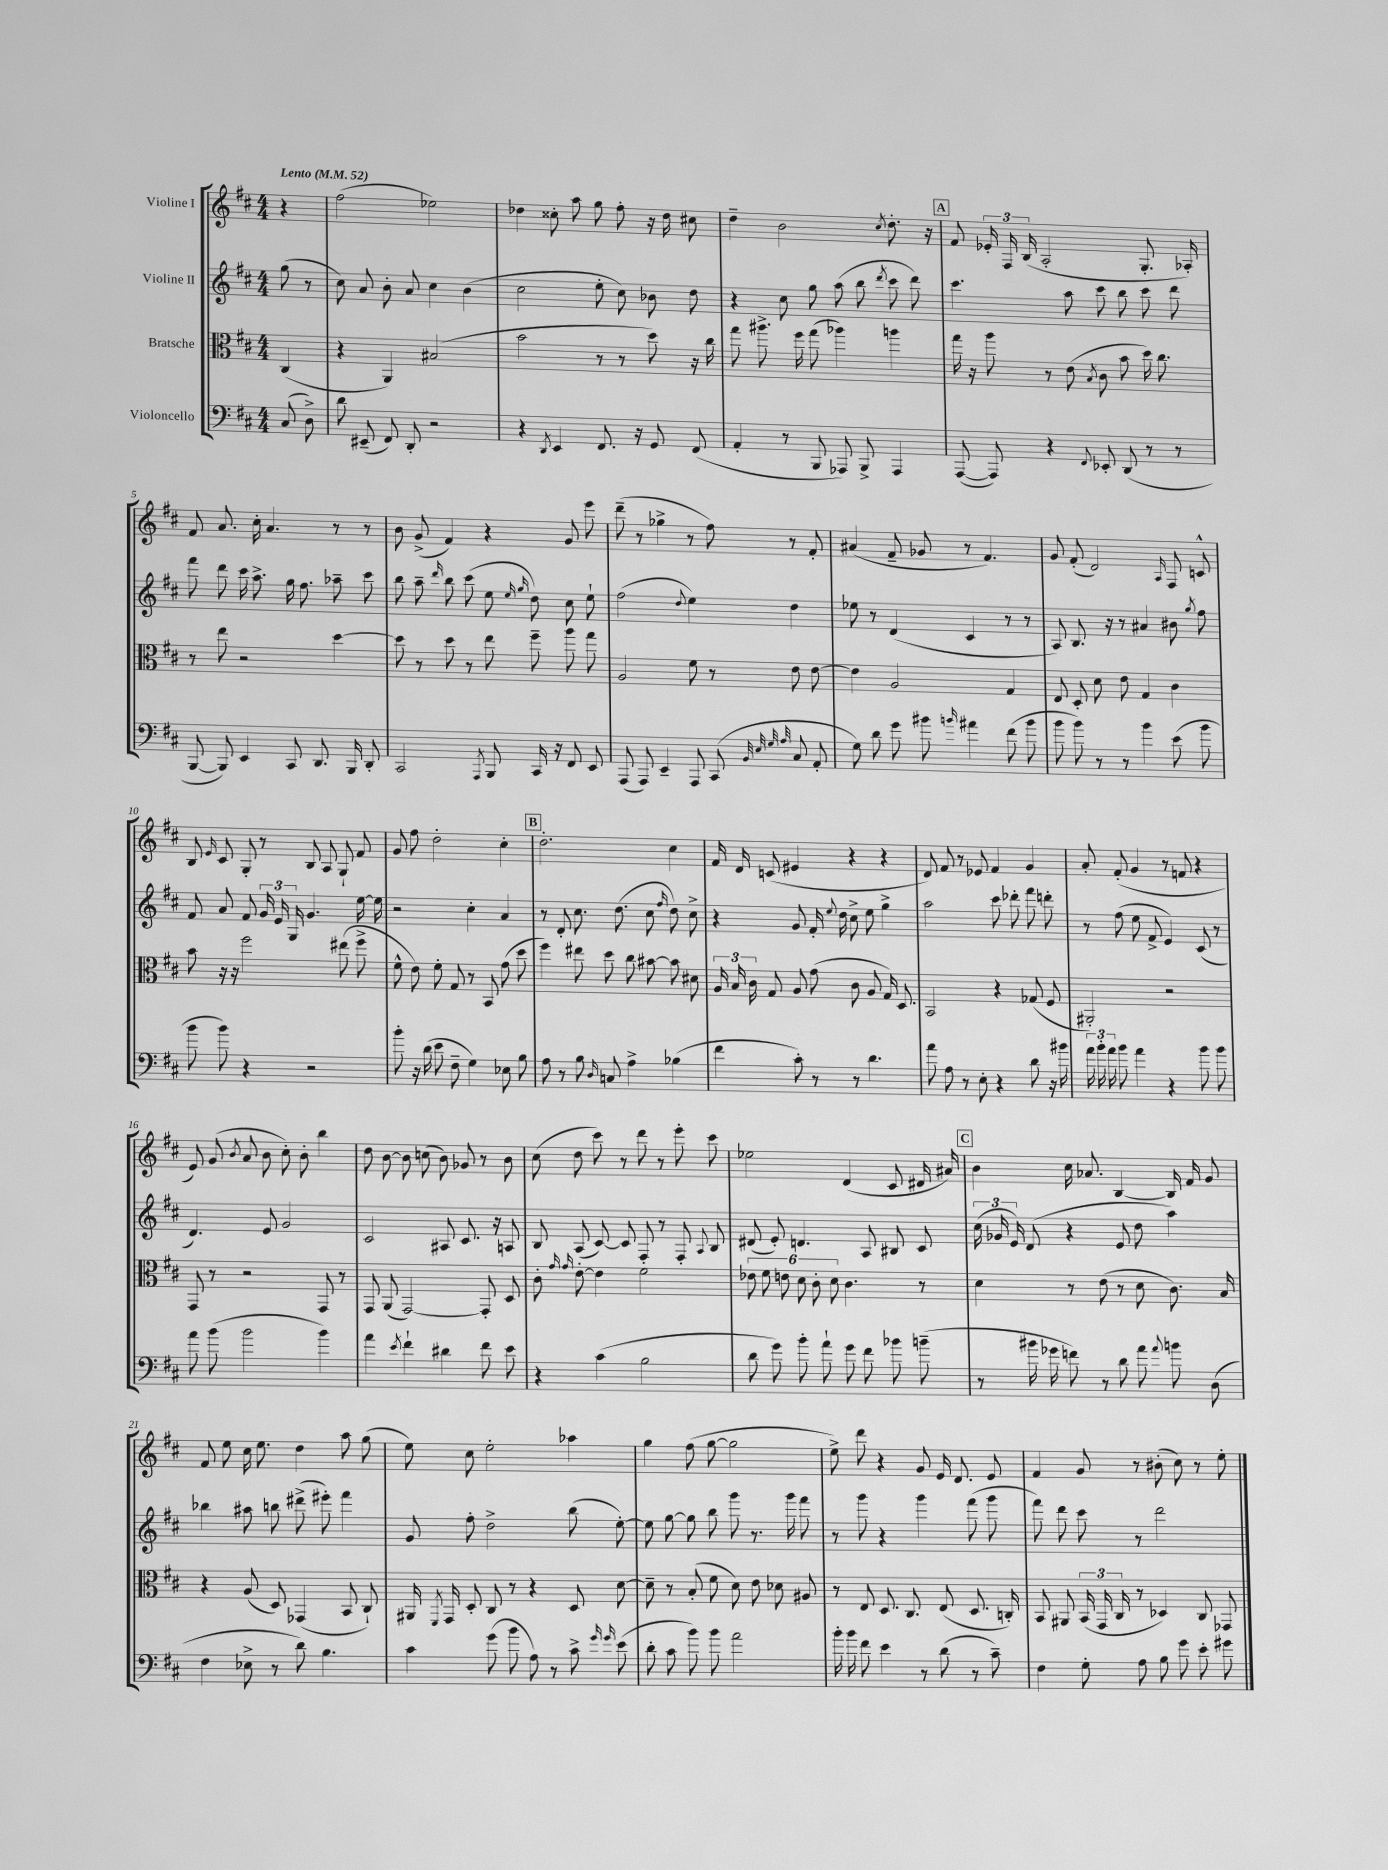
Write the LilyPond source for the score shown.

<<
\new StaffGroup <<
\new Staff = "s0" \with { instrumentName = "Violine I" } {
    \clef treble \key d \major \numericTimeSignature \time 4/4 \partial 4 \tempo "Lento" 4 = 52
    \autoBeamOff r4 |
    fis''2( ees''2) |
    des''4 cisis''8-. a''8 g''8 fis''8-. r16 des''16 cis''8 |
    d''4-- b'2 \acciaccatura { cis''8 } d''8.-. r16 |
    \mark \markup { \box "A" } fis'8 \tuplet 3/2 { ees'16-. fis16 b16( } a2-. g8.-. aes16-.) |
    fis'8 a'8. cis''16-. a'4. r8 r8 |
    b'8 g'8->( fis'4) r4 g'8 e'''8 |
    d'''8--( r8 ges''4-> r8 fis''8) r8 fis'8-. |
    ais'4( fis'8-- ges'8 r8 fis'4.) |
    g'8 fis'8-.( d'2) \grace { a16 } fis8 c'8-^ |
    b8 \grace { e'16 } cis'8 g8-. r8 b8 a8 g8-! fis'8 |
    g'8 fis''8 d''2-. cis''4-. |
    \mark \markup { \box "B" } d''2.-. cis''4 |
    fis'16 d'16 c'8( eis'4 r4 r4 |
    d'8) fis'8 r8 ees'8 fis'4 g'4 |
    a'8-. fis'8-.( g'4 r8 f'8 r4 |
    e'8) g'8( \acciaccatura { b'8 } a'8 b'8 cis''8-.) b'8-. b''4 |
    d''8 b'8~ b'8 c''8( b'8) ges'8 r8 b'8 |
    cis''8( d''8 cis'''8) r8 d'''8 r8 e'''8-. cis'''8 |
    ees''2 d'4( cis'8 dis'16 ais'16) |
    \mark \markup { \box "C" } b'4 cis''16 aes'8. b4~ b16 fis'16 g'8 |
    fis'8 e''8 cis''16 e''8. d''4 a''8 g''8( |
    e''8) cis''8 e''2-. aes''4 |
    g''4 fis''8( g''8~ g''2 |
    e''8->) d'''8 r4 g'8 e'16 d'8. e'8 |
    fis'4 g'8 r8 bis'8-.( cis''8) r8 e''8-. \bar "|." |
}
\new Staff = "s1" \with { instrumentName = "Violine II" } {
    \clef treble \key d \major \numericTimeSignature \time 4/4 \partial 4
    \autoBeamOff g''8( r8 |
    cis''8) a'8 b'8-. a'8 cis''4 b'4( |
    cis''2 e''8-. cis''8) bes'8 d''8 |
    r4 cis''8 g''8 a''8( b''8 \acciaccatura { d'''8 } cis'''8 d'''8) |
    \mark \markup { \box "A" } cis'''4. a''8 cis'''8 b''8 cis'''8 d'''8 |
    fis'''8 d'''8 cis'''16 a''8.-> g''16 fis''8. aes''8-- cis'''8 |
    b''8 a''8-- \grace { d'''16 } b''8 cis'''8( e''8 \grace { e''16 g''16 } d''8) cis''8 e''8-! |
    fis''2( \appoggiatura { d''8 } e''4) d''4 |
    ees''8 r8 d'4( cis'4 r8 r8 |
    a8) b8. r16 r8 ais'4 bis'8 \acciaccatura { g''8 } fis''8 |
    fis'8 a'8 fis'8 \tuplet 3/2 { g'16 e'16 g16 } g'4. e''16~ e''16 |
    r2 cis''4-. a'4 |
    \mark \markup { \box "B" } r8 d'8-. cis''8. d''8.( cis''8 \grace { fis''16 } d''8) cis''8-> |
    r4 g'8 fis'16-. \appoggiatura { e''8 } d''16 cis''8-> e''8 g''4-> |
    a''2 cis'''8 des'''8-. fis'''8 d'''8-. |
    r8 fis''8( e''8 fis'8-> e'4) cis'8( r8 |
    d'4.) e'8 g'2 |
    cis'2 ais8 cis'8. r16 a8 |
    b8 a8( cis'8~) cis'8 fis8-. r8 fis8-. \appoggiatura { a8 } b8 |
    dis'8( e'8-.) d'4. a8 bis8 cis'8 |
    \mark \markup { \box "C" } \tuplet 3/2 { cis''16( ges'16 e'16) } d'8( r4 e'8 d''8 a''4) |
    bes''4 ais''8 b''8 dis'''8->( eis'''8-.) fis'''4 |
    g'8 fis''8-. d''2-> b''8( e''8~-.) |
    e''8 g''8~ g''8 b''8 g'''8 r8. g'''16 fis'''8 |
    r8 g'''8 r4 g'''4 fis'''8( g'''8 |
    fis'''8) d'''8 cis'''8 r8 d'''2 \bar "|." |
}
\new Staff = "s2" \with { instrumentName = "Bratsche" } {
    \clef alto \key d \major \numericTimeSignature \time 4/4 \partial 4
    \autoBeamOff cis4( |
    r4 a,4) bis2( |
    b'2 r8 r8 d''8) r16 cis''16 |
    g''8 ais''8.-> fis''16 g''8( aes''4) a''4 |
    \mark \markup { \box "A" } g''16 r16 a''8 r8 e'8( \acciaccatura { b8 } cis'8 b'8 d''16) cis''8. |
    r8 e''8 r2 d''4~ |
    d''8 r8 d''8 r8 e''8 fis''8-- a''8 g''8 |
    a2 fis'8 r8 e'8 e'8~ |
    e'4 a2 g4 |
    e8 d8-. d'8 e'8 g4 cis'4 |
    b'8 r16 r16 fis''2 eis''8( fis''8-> |
    fis'8-^ e'8) fis'8-. g8 r8 b,8 g'8( d''8 |
    \mark \markup { \box "B" } fis''4) eis''8 d''8 cis''8 bis'8~ bis'8 dis'8 |
    \tuplet 3/2 { a16 b16 cis'16 } g8 a8 g'8( cis'8 a8 g16) d8. |
    b,2 r4 ges8( fis8 |
    ais,2-.) r2 |
    g,8 r8 r2 g,8 r8 |
    g,8 a,8( g,2~) g,8-. d8 |
    cis'8-. \grace { g'16 g'16 } e'8~-. e'4 fis'2 |
    \tuplet 6/4 { ees'8 fis'8 e'8 d'8 cis'8-. d'8 } cis'4. r8 |
    \mark \markup { \box "C" } d'4 r8 e'8( r8 d'8 cis'8.) b16 |
    r4 a8( d8) ges,4( b,8 cis8-!) |
    ais,16 \acciaccatura { fis,8 } g,16 d8-. cis8 r8 r4 d8 d'8~ |
    d'8-- r8 b8-.( fis'8 d'8) e'8 des'8 ais8 |
    r8 e8 d8. cis8. e8( d8. c16-.) |
    b,8 ais,8 \tuplet 3/2 { b,16( g,16 cis16 } r8 des4) cis8 ges,8 \bar "|." |
}
\new Staff = "s3" \with { instrumentName = "Violoncello" } {
    \clef bass \key d \major \numericTimeSignature \time 4/4 \partial 4
    \autoBeamOff cis8( d8->) |
    d'8 eis,8--( fis,8) d,8-. r2 |
    r4 \acciaccatura { d,8 } e,4 fis,8. r16 g,8 fis,8( |
    a,4-. r8 b,,8 aes,,8) b,,8-> aes,,4 |
    \mark \markup { \box "A" } a,,8~( a,,8) r4 \appoggiatura { fis,8 } ees,8-. d,8( r8 r8 |
    b,,8~ b,,8) e,4 cis,8 d,8. b,,16 d,8-. |
    cis,2 \acciaccatura { a,,8 } b,,8 cis,16 r16 fis,8 e,8 |
    a,,8( a,,8) e,4-- a,,8 cis,8( \grace { b,32 e32 g32 a32 } cis8 a,8-. |
    g8) d'8 g'8 bis'8 \grace { b'16 } ais'4 fis'8( b'8 |
    b'8 b'8) r8 r8 b'4 e'8( b'8 |
    b'8 b'8) r4 r2 |
    b'8-. r16 d'16( e'8 fis8-- g4) ees8 b8 |
    \mark \markup { \box "B" } a8 r8 b8 \grace { d16 } c8 a4-> bes4( |
    fis'4 cis'8-.) r8 r8 d'4. |
    a'8 a8 r8 e8-. r4 d'8 r16 bis'16 |
    \tuplet 3/2 { a'16 b'16-. a'16 } b'8 a'4 r4 b'8 b'8 |
    a'8 b'8( b'2 b'4) |
    a'4 \acciaccatura { e'8 } fis'4-! dis'4 fis'8 e'8 |
    r4 cis'4( b2 |
    d'8 g'8) b'8-. a'8-! g'8 fis'8 bes'8 b'8--( |
    \mark \markup { \box "C" } r8 bis'16 ges'16 f'8) r8 d'8 a'8 \appoggiatura { a'8 } b'8 d8( |
    fis4 ees8-> r8 d'8) b4. |
    cis'4 g'8( b'8 a8) r8 cis'8-> \grace { g'16 g'16 } e'8( |
    d'8-. cis'8 b'8) b'8 a'2 |
    b'16-. b'16 fis'8 e'4 r8 d'8( r8 cis'8--) |
    fis4 g8-. a8 b8 g'8 e'8-. gis'8 \bar "|." |
}
>>
>>
